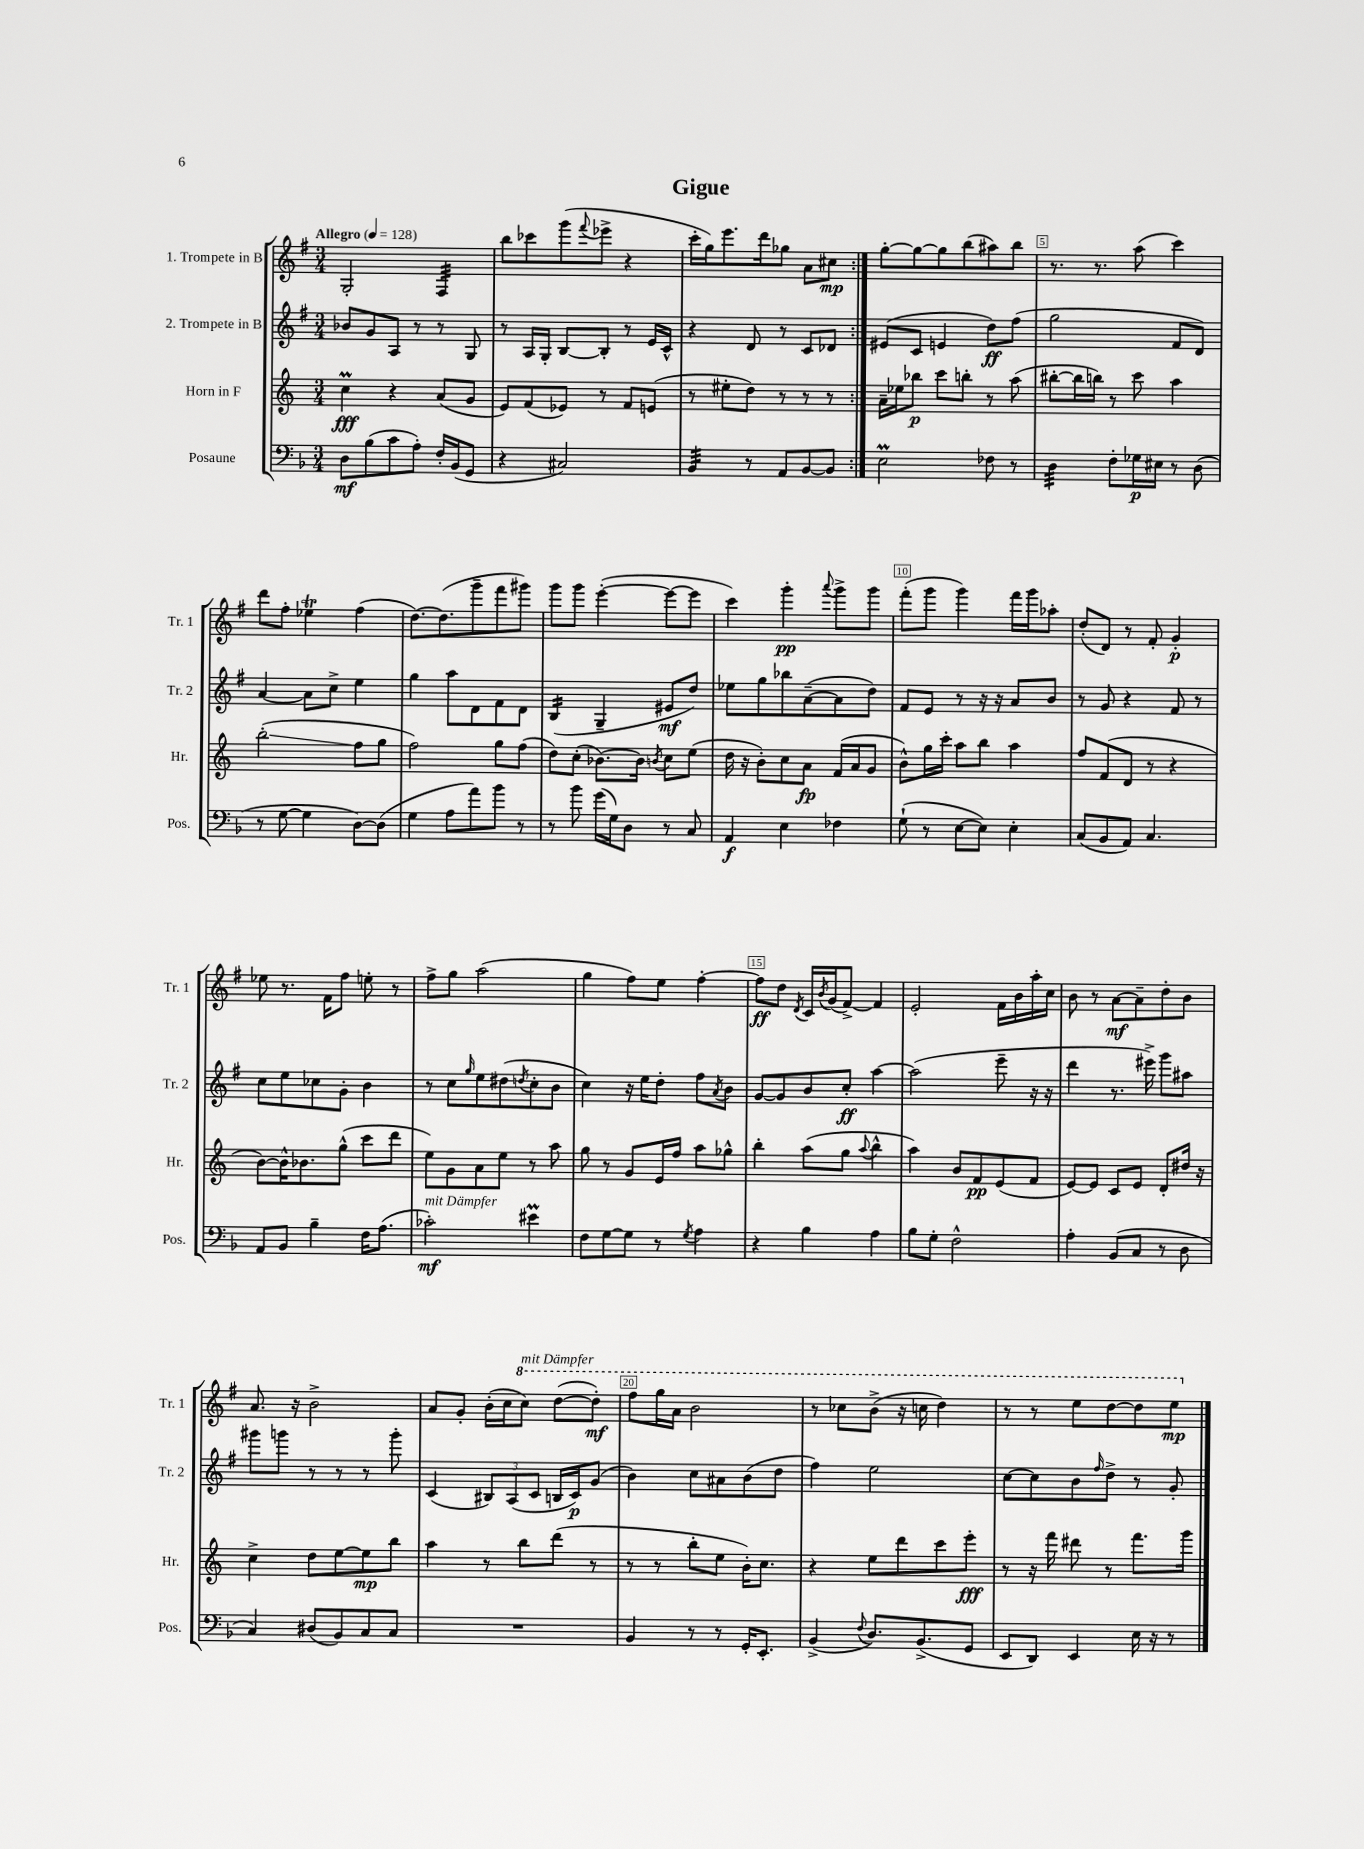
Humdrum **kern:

**kern	**kern	**kern	**kern
*staff4	*staff3	*staff2	*staff1
*clefF4	*clefG2	*clefG2	*clefG2
*k[b-]	*k[]	*k[f#]	*k[f#]
*M3/4	*M3/4	*M3/4	*M3/4
*MM128	*MM128	*MM128	*MM128
8D	4cc	8b-	2G'
(8B-	.	8g	.
8c	4r	8A	.
8A')	.	8r	.
16F'	(8a	8r	4F#
(16BB-	.	.	.
8GG	8g	8G	.
=	=	=	=
4r	8e)	8r	8bb
.	(8f	16A	8ccc-
.	.	16G'	.
2C#)	8e-)	[8B	(8ggg
.	.	.	8qqfff#
.	8r	8B']	8eee-^
.	8f	8r	4r
.	(8e	16e	.
.	.	16c^^	.
=	=	=	=
4BB-	8r	4r	16ccc'
.	.	.	16gg)
.	8ee#'	.	8.eee
8r	8dd)	8d	.
.	.	.	16ddd
8AA	8r	8r	8gg-
[8BB-	8r	8c	8a
8BB-]	8r	8d-	8cc#
=:|!	=:|!	=:|!	=:|!
2E	16a~	(8e#	[8gg'
.	16ee-	.	.
.	8bb-	8c	8gg_
.	8ccc	4e	8gg]
.	8bb'	.	(8bb
8F-	8r	8dd)	8aa#)
8r	(8aa	(8ff#	8bb
=	=	=	=
4D	[8bb#'	2gg	8.r
.	16bb#]	.	.
.	16bb)	.	8.r
8F'	8r	.	.
16G-	8ccc	.	(8aa
16E#	.	.	.
8r	4aa	8f#	4ccc)
(8D	.	8d)	.
=	=	=	=
8r	(2bb'	[4a	8ddd
[8G	.	.	8ff#'
4G]	.	8a]	4ee-
.	.	8cc^	.
[8D)	8ff	4ee	(4ff#
(8D]	8gg	.	.
=	=	=	=
4G	2ff)	4gg	[8.dd)
.	.	.	(8.dd]
8A	.	8aa	.
8a)	.	8d	8ggg~
8b-	8gg	8f#	8fff#
8r	(8ff	8d	8ggg#)
=	=	=	=
8r	8dd)	(4B	8ggg
8b-	(8cc'	.	8ggg
(16g	[8.b-)	4G~	([4eee'
16G)	.	.	.
8D	.	.	.
.	16b-]	.	.
.	8qb	.	.
8r	8cc	8e#	8eee_
8C	(8ee	8dd)	8eee]
=	=	=	=
4AA	16dd	8ee-	4ccc)
.	16r	.	.
.	8b')	8gg	.
4E	8cc	8bb-	4ggg'
.	8a	([8a~	.
.	.	.	8qqaaa
4F-	(16f	8a]	8ggg^
.	16a	.	.
.	8g	8dd)	8ggg
=	=	=	=
(8G`	8b^^)	8f#	(8fff#'
8r	16gg	8e	8ggg
.	16ccc'	.	.
[8E	8aa	8r	4ggg)
8E])	8bb	16r	.
.	.	16r	.
4E'	4aa	8a	16fff#
.	.	.	16ggg
.	.	8b	8aa-'
=	=	=	=
(8C	8ff	8r	(8dd'
8BB-	(8f	8g	8d)
8AA)	8d	4r	8r
4.C	8r	.	8f#'
.	4r	8f#	4g'
.	.	8r	.
=	=	=	=
8AA	[8b)	8cc	8ee-
8BB-	16b^^]	8ee	8.r
.	8.b-	.	.
4B-~	.	8cc-	.
.	.	.	16f#
.	(8gg^^	8g'	8ff#
16F	8ccc	4b	8ee'
(8.A	.	.	.
.	8ddd	.	8r
=	=	=	=
2c-')	8ee)	8r	8ff#^
.	8g	8cc	8gg
.	.	16qqgg	.
.	8a	8ee	(2aa
.	8ee	(8dd#	.
.	.	8qdd	.
4e#	8r	8cc'	.
.	8aa	8b	.
=	=	=	=
8F	8gg	4cc)	4gg
[8G	8r	.	.
8G]	8g	16r	8ff#)
.	.	16ee	.
8r	16e	8dd'	8ee
.	16ff	.	.
8qG	.	.	.
4A	8aa	8ff#	[4ff#'
.	.	8qa	.
.	8gg-^^	8b	.
=	=	=	=
4r	4bb'	[8g	8ff#]
.	.	8g]	8dd
.	.	.	8qd
4B-	(8aa	8b	16c
.	.	.	8qb
.	.	.	(16g
.	8gg	8cc'	[8f#^)
.	8qqaa	.	.
4A	4bb^^	[4aa	4f#]
=	=	=	=
8B-	4aa)	(2aa]	2e'
8G'	.	.	.
2F^^	8b	.	.
.	8f	.	.
.	(8e	8eee~	16f#
.	.	.	16b
.	8f	16r	16aa'
.	.	16r	16cc
=	=	=	=
4A'	[8e)	4ddd	8b
.	8e]	.	8r
(8BB-	8c	8.r	[8a
8C	8e	.	8a~]
.	.	16eee#^)	.
8r	8d'	8ggg	8dd'
8D	16dd#	8aa#	8b
.	16r	.	.
=	=	=	=
4C)	4cc^	8ggg#	8.a
.	.	8ggg	.
.	.	.	16r
(8D#	8dd	8r	2b^
8BB-)	[8ee	8r	.
8C	8ee]	8r	.
8C	8bb	8ggg'	.
=	=	=	=
2.r	4aa	(4c	8a
.	.	.	8g'
.	8r	12B#)	(16b'
.	.	.	16cc
.	.	(12A	.
.	8bb	.	8ccc)
.	.	12c	.
.	(8ddd	16B	([8ddd
.	.	16c)	.
.	8r	(8g	8ddd'])
=	=	=	=
4BB-	8r	4b)	8fff#
.	8r	.	16ggg
.	.	.	16aa
8r	8bb'	8cc	2bb
8r	8ee	8a#	.
16GG'	16b')	(8b	.
8.EE'	8.cc	.	.
.	.	8dd	.
=	=	=	=
(4BB-^	4r	4ff#)	8r
.	.	.	8ccc-
8qqF	.	.	.
8.D)	8ee	2ee	(8bb^
.	8ddd	.	16r
(8.BB-^	.	.	16ccc
.	8ccc	.	4ddd)
8GG	8eee'	.	.
=	=	=	=
8EE	8r	[8cc	8r
8DD)	16r	8cc]	8r
.	16fff	.	.
4EE	8ddd#	8b	8eee
.	.	16qqff#	.
.	8r	8dd^	[8ddd
16E	8.fff	8r	8ddd]
16r	.	.	.
8r	.	8g'	8eee
.	16ggg	.	.
==	==	==	==
*-	*-	*-	*-
